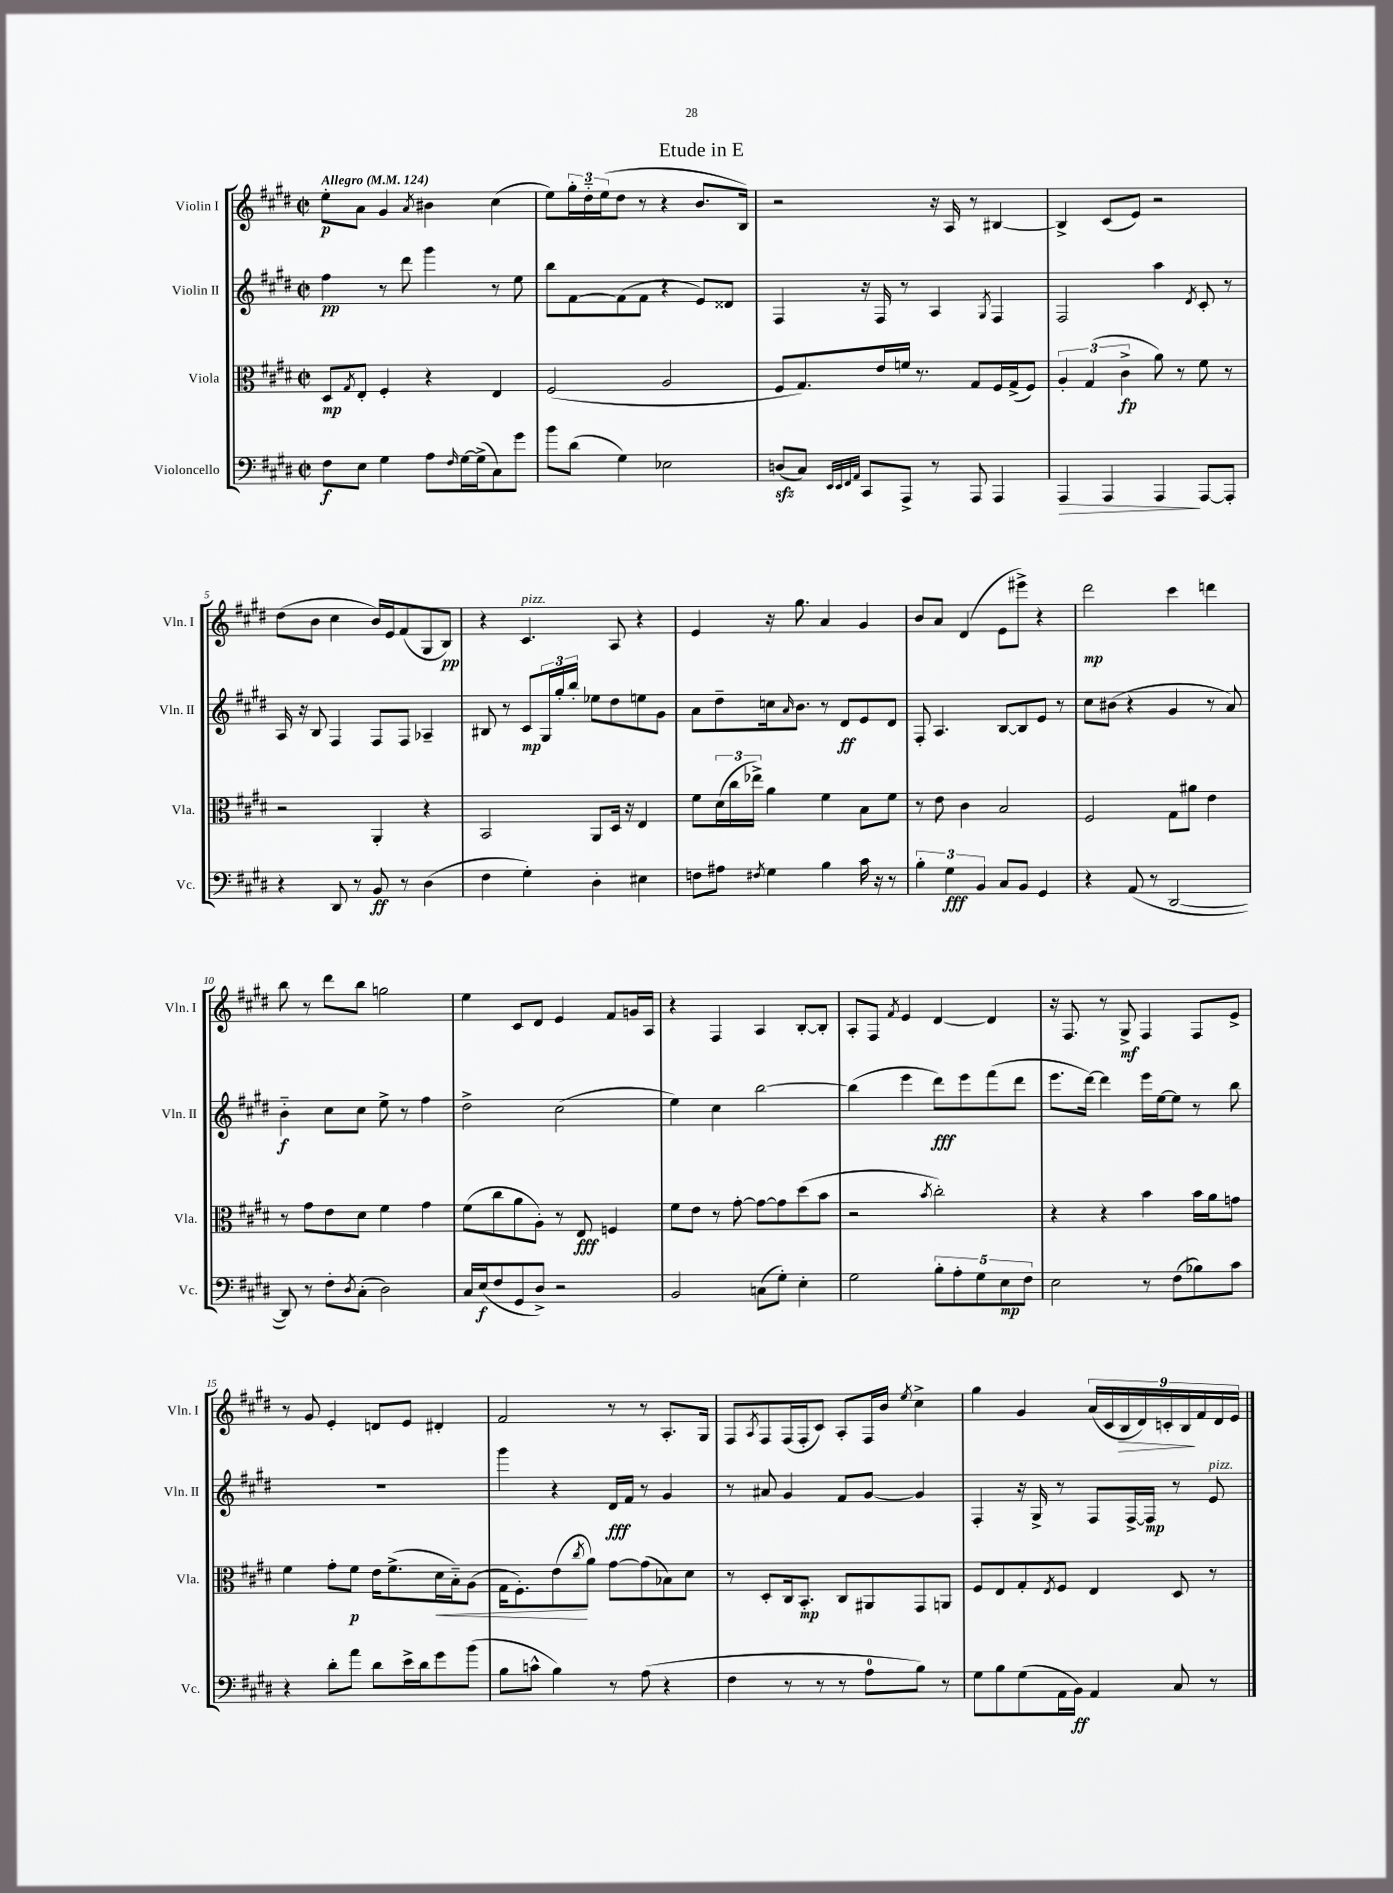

**kern	**kern	**kern	**kern
*staff4	*staff3	*staff2	*staff1
*clefF4	*clefC3	*clefG2	*clefG2
*k[f#c#g#d#]	*k[f#c#g#d#]	*k[f#c#g#d#]	*k[f#c#g#d#]
*M2/2	*M2/2	*M2/2	*M2/2
*met(c|)	*met(c|)	*met(c|)	*met(c|)
*MM124	*MM124	*MM124	*MM124
8F#	8D#	4ff#	8ee'
.	8qG#	.	.
8E	8E'	.	8a
4G#	4F#'	8r	4g#
.	.	8ddd#	.
.	.	.	8qa
8A	4r	4ggg#	4b#
16qqF#	.	.	.
[16G#	.	.	.
(16G#^]	.	.	.
8C#)	4E	8r	(4cc#
8g#	.	8ee	.
=	=	=	=
8b	(2F#	8bb	8ee)
(8d#	.	[8f#	24gg#'
.	.	.	24dd#'~
.	.	.	(24ee
4G#)	.	(8f#]	8dd#
.	.	8f#	8r
2E-	2A	4r	4r
.	.	8e)	8.b
.	.	8d##	.
.	.	.	16B)
=	=	=	=
(8D	8F#	4F#	2r
8C#)	8.G#)	.	.
32qqEE	.	.	.
32qqEE	.	.	.
32qqFF#	.	.	.
32qqAA	.	.	.
8CC#	.	16r	.
.	16e	16F#	.
8AAA^	16f	8r	.
.	8.r	.	.
8r	.	4A	16r
.	.	.	16A
8AAA	8G#	.	8r
.	.	8qG#	.
4AAA	16F#	4F#	[4B#
.	(16G#^	.	.
.	8F#)	.	.
=	=	=	=
4AAA	6A'	2F#	4B#^]
.	(6G#	.	.
4AAA	.	.	(8c#
.	6c#^	.	.
.	.	.	8e)
4AAA	8a)	4aa	2r
.	8r	.	.
.	.	8qd#	.
[8AAA	8f#	8c#'	.
8AAA']	8r	8r	.
=	=	=	=
4r	2r	16A	(8dd#
.	.	16r	.
.	.	8B	8b
8DD#	.	4F#	4cc#
8r	.	.	.
8BB	4AA'	8F#	16b)
.	.	.	16e
8r	.	8F#	(8f#
(4D#	4r	4A-~	8G#
.	.	.	8B)
=	=	=	=
4F#	2BB	8B#	4r
.	.	8r	.
4G#')	.	8c#	4.c#
.	.	24G#	.
.	.	24gg#'	.
.	.	24bb'	.
4D#'	8AA	8ee-	.
.	16D#	8dd#	8A
.	16r	.	.
4E#	4E	8ee	4r
.	.	8g#	.
=	=	=	=
8F	8f#	8a	4e
8A#	(24d#	8dd#~	.
.	24cc#	.	.
.	24ee-^)	.	.
8qF#	.	.	.
4G#	4a	16cc	16r
.	.	16qqa	.
.	.	8.b	8.gg#
4B	4f#	8r	4a
.	.	8d#	.
16c#	8B	8e	4g#
16r	.	.	.
8r	8f#	8d#	.
=	=	=	=
6B'	8r	8F#'	8b
.	8e	4.A	8a
6G#	.	.	.
.	4c#	.	(4d#
6BB	.	.	.
8C#	2B	[8B	8e
8BB	.	8B]	8eee#^)
4GG#	.	8e	4r
.	.	8r	.
=	=	=	=
4r	2F#	8cc#	2ddd#
.	.	(8b#	.
(8AA	.	4r	.
8r	.	.	.
[2DD#	8G#	4g#	4ccc#
.	8a#	.	.
.	4e	8r	4ddd
.	.	8a)	.
=	=	=	=
8DD#])	8r	4b'~	8bb
8r	8g#	.	8r
8F#'	8e	8cc#	8ddd#
8qD#	.	.	.
(8C#'	8d#	8cc#	8bb
2D#)	4f#	8ee^	2gg
.	.	8r	.
.	4g#	4ff#	.
=	=	=	=
16C#	(8f#	2dd#^	4ee
(16E	.	.	.
8F#	8cc#	.	.
8GG#	8a	.	8c#
8D#^)	8A')	.	8d#
2r	8r	(2cc#	4e
.	8E	.	.
.	4F	.	8f#
.	.	.	16g
.	.	.	16A
=	=	=	=
2BB	8f#	4ee)	4r
.	8e	.	.
.	8r	4cc#	4F#
.	[8g#'	.	.
(8C	8g#_	[2bb	4A
8G#')	8g#]	.	.
4E'	(8dd#	.	[8B'
.	8b	.	8B']
=	=	=	=
2G#	2r	(4bb]	8A'
.	.	.	8F#
.	.	.	8qf#
.	.	4eee	4e
.	8qb	.	.
10B'	2cc#')	8ddd#)	[4d#
10A'	.	.	.
.	.	8eee	.
10G#	.	.	.
.	.	(8fff#	4d#]
10E	.	.	.
.	.	8ddd#	.
10F#	.	.	.
=	=	=	=
2E	4r	8.eee	16r
.	.	.	8.F#
.	.	[16ddd#)	.
.	4r	4ddd#]	8r
.	.	.	8G#^
8r	4b	16eee	4F#
.	.	[16ee	.
(8F#	.	8ee]	.
8B-)	16b	8r	8F#
.	16a	.	.
8c#	8g	8bb	8e^
=	=	=	=
4r	4f#	1r	8r
.	.	.	8g#
8d#'	8g#'	.	4e'
8a	8f#	.	.
8d#	16e	.	8d
.	(8.f#^	.	.
16e^	.	.	8e
16d#	.	.	.
8g#	16d#	.	4d#'
.	16B'~)	.	.
(8b	(8A	.	.
=	=	=	=
8B	16G#	4ggg#	2f#
.	8.F#')	.	.
8c^^	.	.	.
4B)	(8e	4r	.
.	8qcc#	.	.
.	8a)	.	.
8r	[8g#	16d#	8r
.	.	16f#	.
(8A	(8g#]	8r	8r
4r	8B-)	4g#	8.A'
.	8d#	.	.
.	.	.	16G#
=	=	=	=
4F#	8r	8r	8F#
.	.	.	8qA
.	8D#'	8a#	8F#
8r	16C#	4g#	(16F#
.	8.BB'	.	16F#'
8r	.	.	8c#)
8r	8C#	8f#	8A'
8A	8AA#	[8g#	16F#
.	.	.	16b
.	.	.	8qee
8B)	8GG#	4g#]	4cc#^
8r	8AA	.	.
=	=	=	=
8G#	8F#	4F#'	4gg#
8B	8E	.	.
(8G#	8G#'	16r	4g#
.	.	16G#^	.
.	8qE	.	.
16AA	8F#	8r	.
16BB)	.	.	.
4AA	4E	8F#	(18a
.	.	.	18c#
.	.	.	18B
.	.	[16F#^	.
.	.	.	18d#)
.	.	16F#]	.
.	.	.	18c'
8C#	8D#	8r	.
.	.	.	18B
.	.	.	18f#
8r	8r	8e	.
.	.	.	18d#
.	.	.	18e
==	==	==	==
*-	*-	*-	*-
